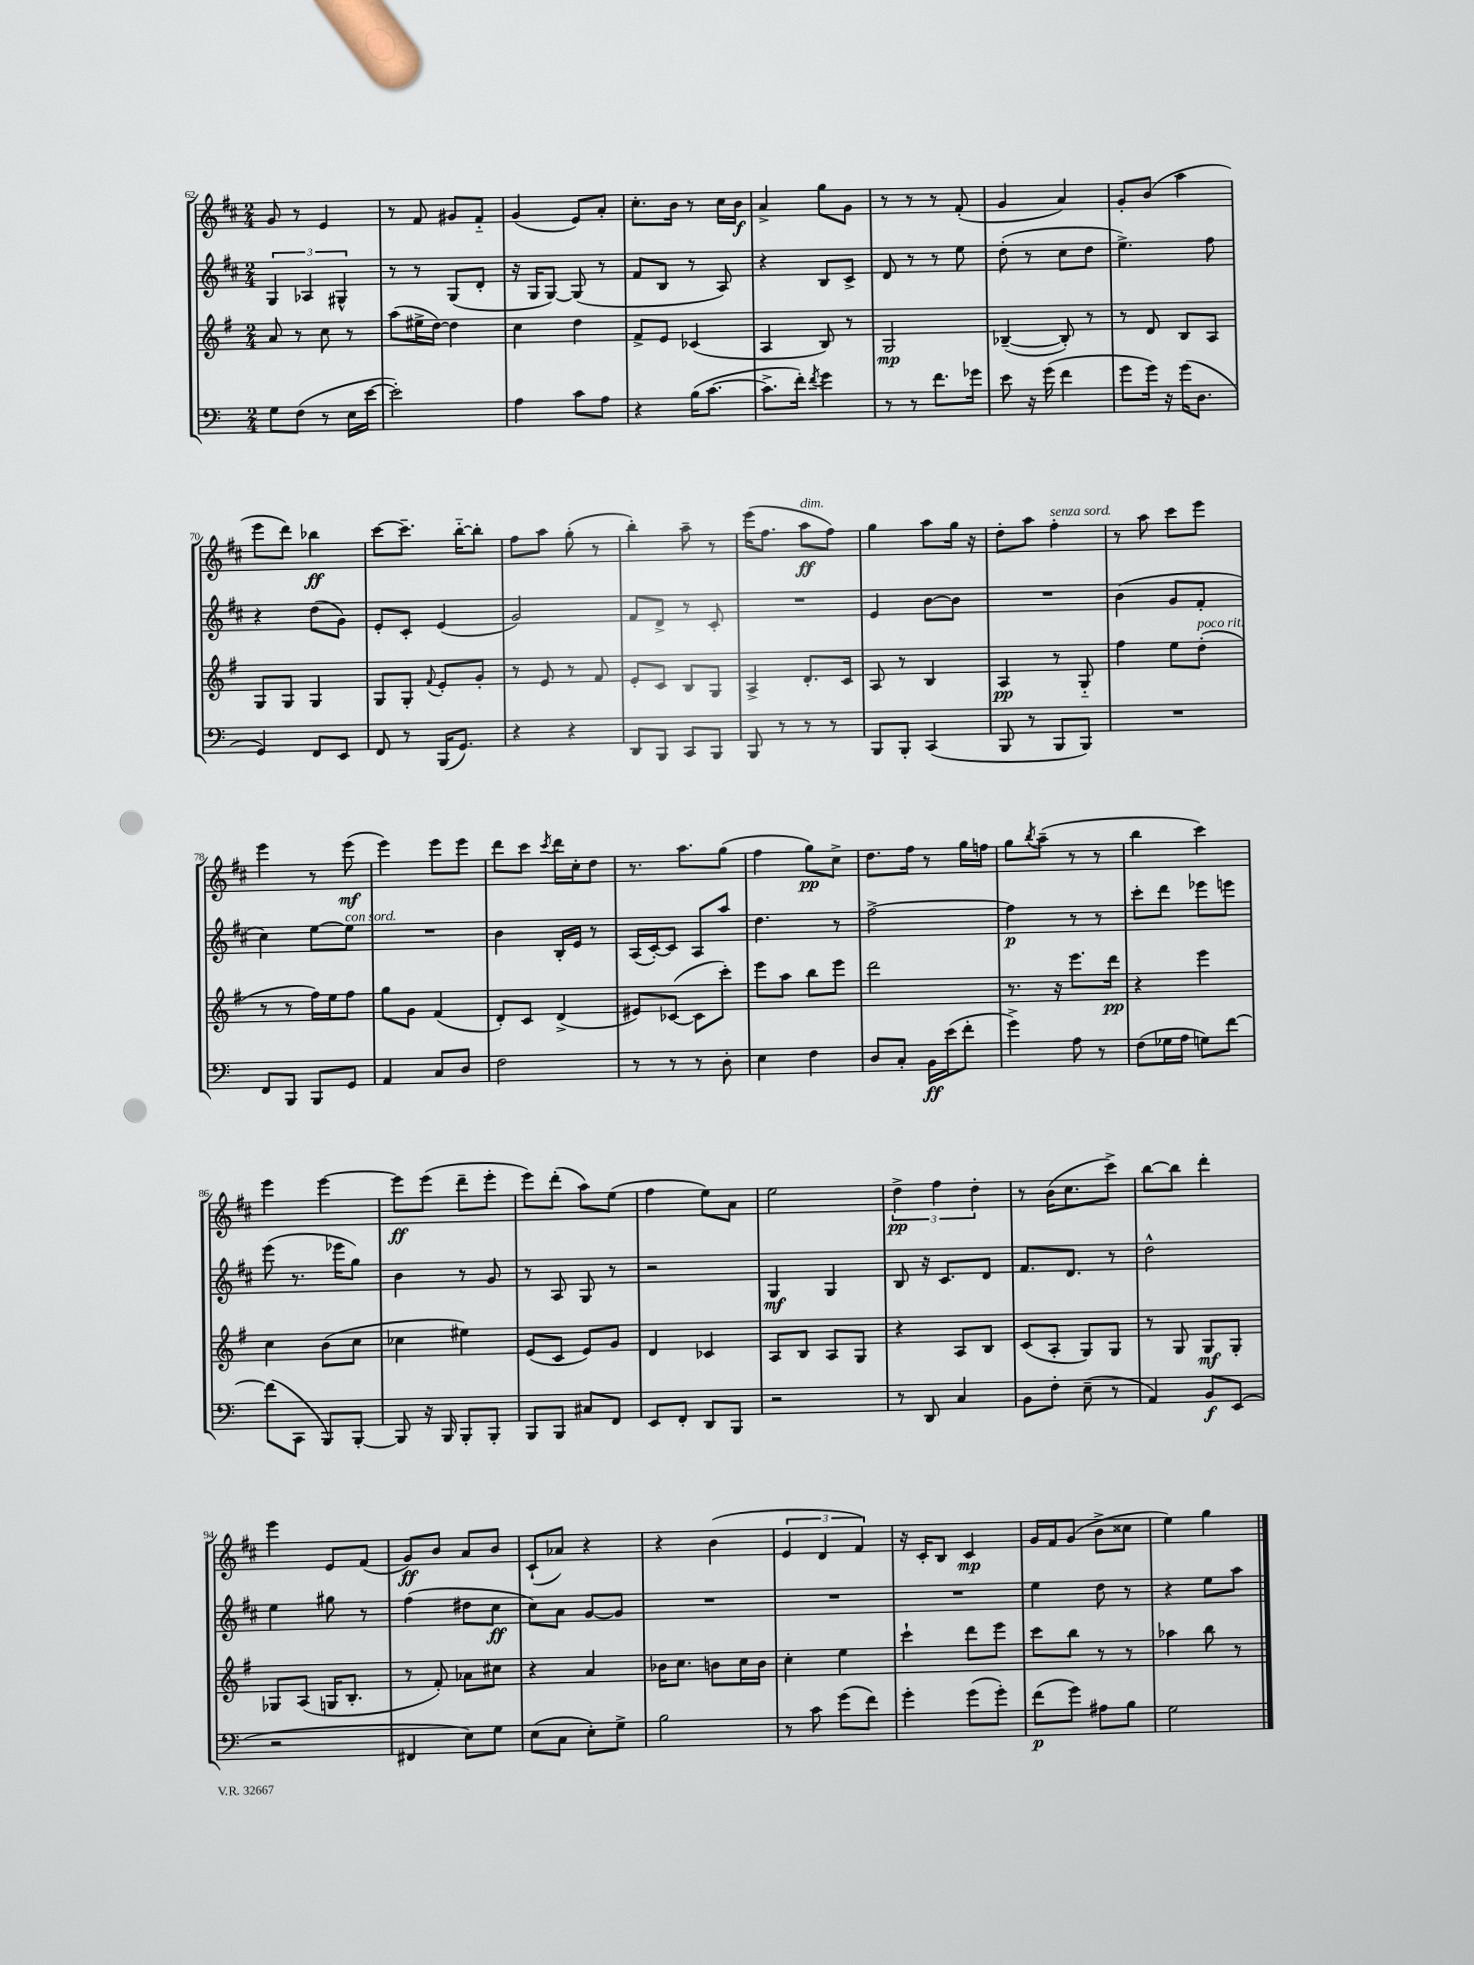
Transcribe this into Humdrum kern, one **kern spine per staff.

**kern	**dynam	**kern	**dynam	**kern	**dynam	**kern	**dynam
*part4	*part4	*part3	*part3	*part2	*part2	*part1	*part1
*staff4	*staff4	*staff3	*staff3	*staff2	*staff2	*staff1	*staff1
*clefF4	*	*clefG2	*	*clefG2	*	*clefG2	*
*k[]	*	*k[f#]	*	*k[f#c#]	*	*k[f#c#]	*
*M2/4	*	*M2/4	*	*M2/4	*	*M2/4	*
=62	=62	=62	=62	=62	=62	=62	=62
8G\L	.	8a/	.	6G/	.	8g/	.
(8F\J	.	8r	.	.	.	8r	.
.	.	.	.	6A-X/	.	.	.
8r	.	8cc\	.	.	.	4e/	.
.	.	.	.	6G#X^^/	.	.	.
16E\LL	.	8r	.	.	.	.	.
[16e\JJ	.	.	.	.	.	.	.
=63	=63	=63	=63	=63	=63	=63	=63
2e'\])	.	(8aa\L	.	8r	.	8r	.
.	.	16ee#X^\L	.	8r	.	8f#/	.
.	.	[16dd\JJ)	.	.	.	.	.
.	.	4dd\]	.	(8G/L	.	8g#X/L	.
.	.	.	.	8d'/J	.	8f#/J	.
=64	=64	=64	=64	=64	=64	=64	=64
4A\	.	4cc\	.	16r	.	(4g/	.
.	.	.	.	16G/KL	.	.	.
.	.	.	.	[8G/J)	.	.	.
8c\L	.	4dd\	.	(8G/]	.	8e/L)	.
8A\J	.	.	.	8r	.	8a'/J	.
=65	=65	=65	=65	=65	=65	=65	=65
4r	.	8f#^/L	.	8f#/L	.	8.cc#'\L	.
.	.	8e/J	.	8B/J	.	.	.
.	.	.	.	.	.	16b\Jk	.
(16B\KL	.	(4c-X/	.	8r	.	8r	.
[8.c\J	.	.	.	.	.	.	.
.	.	.	.	8A/)	.	16cc#\LL	.
.	.	.	.	.	.	16b\JJ	f
=66	=66	=66	=66	=66	=66	=66	=66
8.c^\L]	.	4A/	.	4r	.	4a^/	.
16f'\Jk)	.	.	.	.	.	.	.
8qf/	.	.	.	.	.	.	.
4g\	.	8B/)	.	8B/L	.	8gg\L	.
.	.	8r	.	8c#^/J	.	8g\J	.
=67	=67	=67	=67	=67	=67	=67	=67
8r	.	2G/	mp	8d/	.	8r	.
8r	.	.	.	8r	.	8r	.
8.f\L	.	.	.	8r	.	8r	.
.	.	.	.	8ee\	.	(8f#'/	.
16g-X\Jk	.	.	.	.	.	.	.
=68	=68	=68	=68	=68	=68	=68	=68
8e\	.	([4B-X~/	.	(8dd'\	.	4g/	.
16r	.	.	.	8r	.	.	.
(16g\	.	.	.	.	.	.	.
4f\	.	8B-'/])	.	8cc#\L	.	4a/)	.
.	.	8r	.	8dd\J	.	.	.
=69	=69	=69	=69	=69	=69	=69	=69
8g\L	.	8r	.	4.ee^\)	.	8g'/L	.
16g\Jk)	.	8d/	.	.	.	(8b/J	.
16r	.	.	.	.	.	.	.
(16g\KL	.	8B/L	.	.	.	4aa\	.
8.D\J	.	.	.	.	.	.	.
.	.	8A/J	.	8ff#\	.	.	.
!!LO:LB:g=z
=70	=70	=70	=70	=70	=70	=70	=70
4GG/)	.	8G/L	.	4r	.	8eee\L	.
.	.	8G/J	.	.	.	8ddd\J)	.
8FF/L	.	4G/	.	(8dd\L	.	4bb-X\	ff
8EE/J	.	.	.	8g\J)	.	.	.
=71	=71	=71	=71	=71	=71	=71	=71
8FF/	.	8G/L	.	8e'/L	.	[8ccc#\L	.
8r	.	8G'/J	.	8c#'/J	.	8.ccc#~\J]	.
.	.	8qqf#/	.	.	.	.	.
(16BBB/KL	.	8e'/L	.	(4e/	.	.	.
8.GG/J)	.	.	.	.	.	[16bb\KL	.
.	.	8g'/J	.	.	.	8bb'\J]	.
=72	=72	=72	=72	=72	=72	=72	=72
4r	.	8r	.	2g/)	.	8ff#\L	.
.	.	8e/	.	.	.	8aa\J	.
4r	.	8r	.	.	.	(8gg'\	.
.	.	8f#/	.	.	.	8r	.
=73	=73	=73	=73	=73	=73	=73	=73
8DD/L	.	8e'/L	.	8f#/L	.	4bb'\)	.
8BBB/J	.	8c/J	.	8d^/J	.	.	.
8CC/L	.	8B/L	.	8r	.	8aa~\	.
8BBB/J	.	8G/J	.	8c#'/	.	8r	.
=74	=74	=74	=74	=74	=74	=74	=74
8BBB/	.	4A^/	.	2r	.	(16eee\KL	.
.	.	.	.	.	.	8.ff#\J	.
8r	.	.	.	.	.	.	.
!	!	!	!	!	!	!LO:TX:a:i:t=dim.	!
8r	.	8.d'/L	.	.	.	8aa\L	ff
8r	.	.	.	.	.	8ff#\J)	.
.	.	16c/Jk	.	.	.	.	.
=75	=75	=75	=75	=75	=75	=75	=75
8BBB/L	.	8A/	.	4e/	.	4gg\	.
8BBB'/J	.	8r	.	.	.	.	.
(4CC/	.	4B/	.	[8b\L	.	8aa\L	.
.	.	.	.	8b\J]	.	16gg\Jk	.
.	.	.	.	.	.	16r	.
=76	=76	=76	=76	=76	=76	=76	=76
8BBB/	.	4A/	pp	2r	.	8dd'\L	.
8r	.	.	.	.	.	8aa\J	.
!	!	!	!	!	!	!LO:TX:a:i:t=senza sord.	!
8BBB/L	.	8r	.	.	.	4ff#'\	.
8BBB/J)	.	8G/	.	.	.	.	.
=77	=77	=77	=77	=77	=77	=77	=77
2r	.	4ff#\	.	(4b\	.	8r	.
.	.	.	.	.	.	8aa\	.
.	.	8ee\L	.	8g/L	.	8ccc#\L	.
!	!	!LO:TX:a:i:t=poco rit.	!	!	!	!	!
.	.	(8dd'\J	.	8f#'/J	.	8eee\J	.
!!LO:LB:g=z
=78	=78	=78	=78	=78	=78	=78	=78
8FF/L	.	8r	.	4cc#\)	.	4eee\	.
8BBB/J	.	8r	.	.	.	.	.
8BBB/L	.	16ff#\LL)	.	[8ee\L	.	8r	.
.	.	16ee\J	.	.	.	.	.
!	!	!	!	!LO:TX:a:i:t=con sord.	!	!	!
8GG/J	.	8ff#\J	.	8ee\J]	.	(8eee\	mf
=79	=79	=79	=79	=79	=79	=79	=79
4AA/	.	8gg\L	.	2r	.	4eee\)	.
.	.	8g\J	.	.	.	.	.
8C/L	.	(4f#/	.	.	.	8eee\L	.
8D/J	.	.	.	.	.	8eee\J	.
=80	=80	=80	=80	=80	=80	=80	=80
2F\	.	8d'/L)	.	4b\	.	8ddd\L	.
.	.	8c/J	.	.	.	8ccc#\J	.
.	.	.	.	.	.	8qccc#/	.
.	.	(4d^/	.	16B'/LL	.	16ddd\LL	.
.	.	.	.	16e/JJ	.	16cc#'\J	.
.	.	.	.	8r	.	8dd\J	.
=81	=81	=81	=81	=81	=81	=81	=81
8r	.	8e#X/L)	.	(16A/LL	.	8.r	.
.	.	.	.	[16c#'/J)	.	.	.
8r	.	([8c-X/J	.	8c#/J]	.	.	.
.	.	.	.	.	.	8.aa\L	.
8r	.	8c-\L]	.	8A/L	.	.	.
8D'\	.	8ccc'\J)	.	8aa/J	.	(8gg\J	.
=82	=82	=82	=82	=82	=82	=82	=82
4E\	.	8eee\L	.	4.dd\	.	4ff#\	.
.	.	8aa\J	.	.	.	.	.
4F\	.	8bb\L	.	.	.	8gg\L)	pp
.	.	8eee\J	.	8r	.	8cc#^\J	.
=83	=83	=83	=83	=83	=83	=83	=83
8D/L	.	2ddd\	.	[2ff#^\	.	8.dd\L	.
8C'/J	.	.	.	.	.	.	.
.	.	.	.	.	.	16ff#\Jk	.
16BB\LL	ff	.	.	.	.	8r	.
(16e\J	.	.	.	.	.	.	.
8f'\J	.	.	.	.	.	16gg\LL	.
.	.	.	.	.	.	16ffn\JJ	.
=84	=84	=84	=84	=84	=84	=84	=84
4g^\)	.	8.r	.	4ff#\]	p	8gg\L	.
.	.	.	.	.	.	8qbb/	.
.	.	.	.	.	.	(8aa~\J	.
.	.	16r	.	.	.	.	.
8A\	.	8.eee\L	.	8r	.	8r	.
8r	.	.	.	8r	.	8r	.
.	.	16ddd\Jk	pp	.	.	.	.
=85	=85	=85	=85	=85	=85	=85	=85
(8F\L	.	4r	.	8ccc#'\L	.	4bb\	.
16G-X\L	.	.	.	8ddd\J	.	.	.
16A\JJ	.	.	.	.	.	.	.
8Gn\L)	.	4eee\	.	8eee-X\L	.	4ccc#\)	.
[8f\J	.	.	.	8eeen\J	.	.	.
!!LO:LB:g=z
=86	=86	=86	=86	=86	=86	=86	=86
(8f\L]	.	4cc\	.	(8eee\	.	4eee\	.
8CC\J	.	.	.	8.r	.	.	.
8BBB/L)	.	(8b\L	.	.	.	[4eee\	.
.	.	.	.	16eee-X\KL	.	.	.
[8BBB'/J	.	8cc\J	.	8gg\J)	.	.	.
=87	=87	=87	=87	=87	=87	=87	=87
8BBB/]	.	4cc-X\	.	4b\	.	8eee\L]	ff
16r	.	.	.	.	.	(8eee\J	.
16BBB/	.	.	.	.	.	.	.
8BBB'/L	.	4ee#X\)	.	8r	.	8ddd~\L	.
8BBB'/J	.	.	.	8g/	.	8eee'\J	.
=88	=88	=88	=88	=88	=88	=88	=88
8BBB/L	.	(8e/L	.	8r	.	8eee\L)	.
8BBB/J	.	8c/J	.	8A/	.	(8ddd'\J	.
8C#X/L	.	8e/L)	.	8G/	.	8aa\L)	.
8FF/J	.	8g/J	.	8r	.	(8ee\J	.
=89	=89	=89	=89	=89	=89	=89	=89
8EE/L	.	4d/	.	2r	.	4ff#\	.
8FF'/J	.	.	.	.	.	.	.
8DD/L	.	4c-X/	.	.	.	8ee\L)	.
8BBB/J	.	.	.	.	.	8a\J	.
=90	=90	=90	=90	=90	=90	=90	=90
2r	.	8A/L	.	4G/	mf	2ee\	.
.	.	8B/J	.	.	.	.	.
.	.	8A/L	.	4G/	.	.	.
.	.	8G/J	.	.	.	.	.
=91	=91	=91	=91	=91	=91	=91	=91
8r	.	4r	.	8B/	.	6dd^\	pp
8DD/	.	.	.	16r	.	.	.
.	.	.	.	.	.	6ff#\	.
.	.	.	.	8.c#/L	.	.	.
4C/	.	8A/L	.	.	.	.	.
.	.	.	.	.	.	6dd'\	.
.	.	8B/J	.	8d/J	.	.	.
=92	=92	=92	=92	=92	=92	=92	=92
8BB\L	.	(8c/L	.	8.f#/L	.	8r	.
8F'\J	.	8A'/J	.	.	.	(16b\KL	.
.	.	.	.	8.d/J	.	8.cc#\	.
(8E~\	.	8G/L)	.	.	.	.	.
8r	.	8G/J	.	8r	.	8ccc#^\J)	.
=93	=93	=93	=93	=93	=93	=93	=93
4AA/)	.	8r	.	2dd^^\	.	[8bb\L	.
.	.	8G/	.	.	.	8bb\J]	.
8BB/L	f	8G/L	mf	.	.	4ddd'\	.
(8EE/J	.	8G'/J	.	.	.	.	.
!!LO:LB:g=z
=94	=94	=94	=94	=94	=94	=94	=94
2r	.	8G-X/L	.	4ee\	.	4eee\	.
.	.	(8A/J	.	.	.	.	.
.	.	16Gn/KL	.	8gg#X\	.	8e/L	.
.	.	8.B'/J	.	.	.	.	.
.	.	.	.	8r	.	(8f#/J	.
=95	=95	=95	=95	=95	=95	=95	=95
4FF#X/	.	8r	.	(4ff#\	.	8g/L)	ff
.	.	8f#'/)	.	.	.	8b/J	.
8E\L)	.	8a-X\L	.	8dd#X\L	.	8a/L	.
8G\J	.	8cc#X\J	.	8cc#\J	ff	8b/J	.
=96	=96	=96	=96	=96	=96	=96	=96
(8E\L	.	4r	.	8cc#\L)	.	(8c#`/L	.
8C\J	.	.	.	8a\J	.	8a-X/J)	.
8E'\L)	.	4a/	.	[8g/L	.	4r	.
8G^\J	.	.	.	8g/J]	.	.	.
=97	=97	=97	=97	=97	=97	=97	=97
2B\	.	16b-X\KL	.	2r	.	4r	.
.	.	8.cc\J	.	.	.	.	.
.	.	8bn\L	.	.	.	(4b\	.
.	.	16cc\L	.	.	.	.	.
.	.	16b\JJ	.	.	.	.	.
=98	=98	=98	=98	=98	=98	=98	=98
8r	.	4cc'\	.	2r	.	6e/	.
8c\	.	.	.	.	.	.	.
.	.	.	.	.	.	6d/	.
(8g\L	.	4ee\	.	.	.	.	.
.	.	.	.	.	.	6f#/)	.
8f\J)	.	.	.	.	.	.	.
=99	=99	=99	=99	=99	=99	=99	=99
4g'\	.	4ccc`\	.	2r	.	16r	.
.	.	.	.	.	.	16c#'/KL	.
.	.	.	.	.	.	8B/J	.
(8g\L	.	8ddd\L	.	.	.	4c#/	mp
8g'\J)	.	8eee\J	.	.	.	.	.
=100	=100	=100	=100	=100	=100	=100	=100
(8f\L	p	8ccc\L	.	4ee\	.	16g/LL	.
.	.	.	.	.	.	16f#/J	.
8g\J)	.	8bb\J	.	.	.	(8g/J	.
8A#X\L	.	8r	.	8dd\	.	8b^\L	.
8B\J	.	8r	.	8r	.	8cc##X\J	.
=101	=101	=101	=101	=101	=101	=101	=101
2G\	.	4aa-X\	.	4r	.	4ee\)	.
.	.	8bb\	.	8ee\L	.	4gg\	.
.	.	8r	.	8aa\J	.	.	.
==	==	==	==	==	==	==	==
*-	*-	*-	*-	*-	*-	*-	*-
